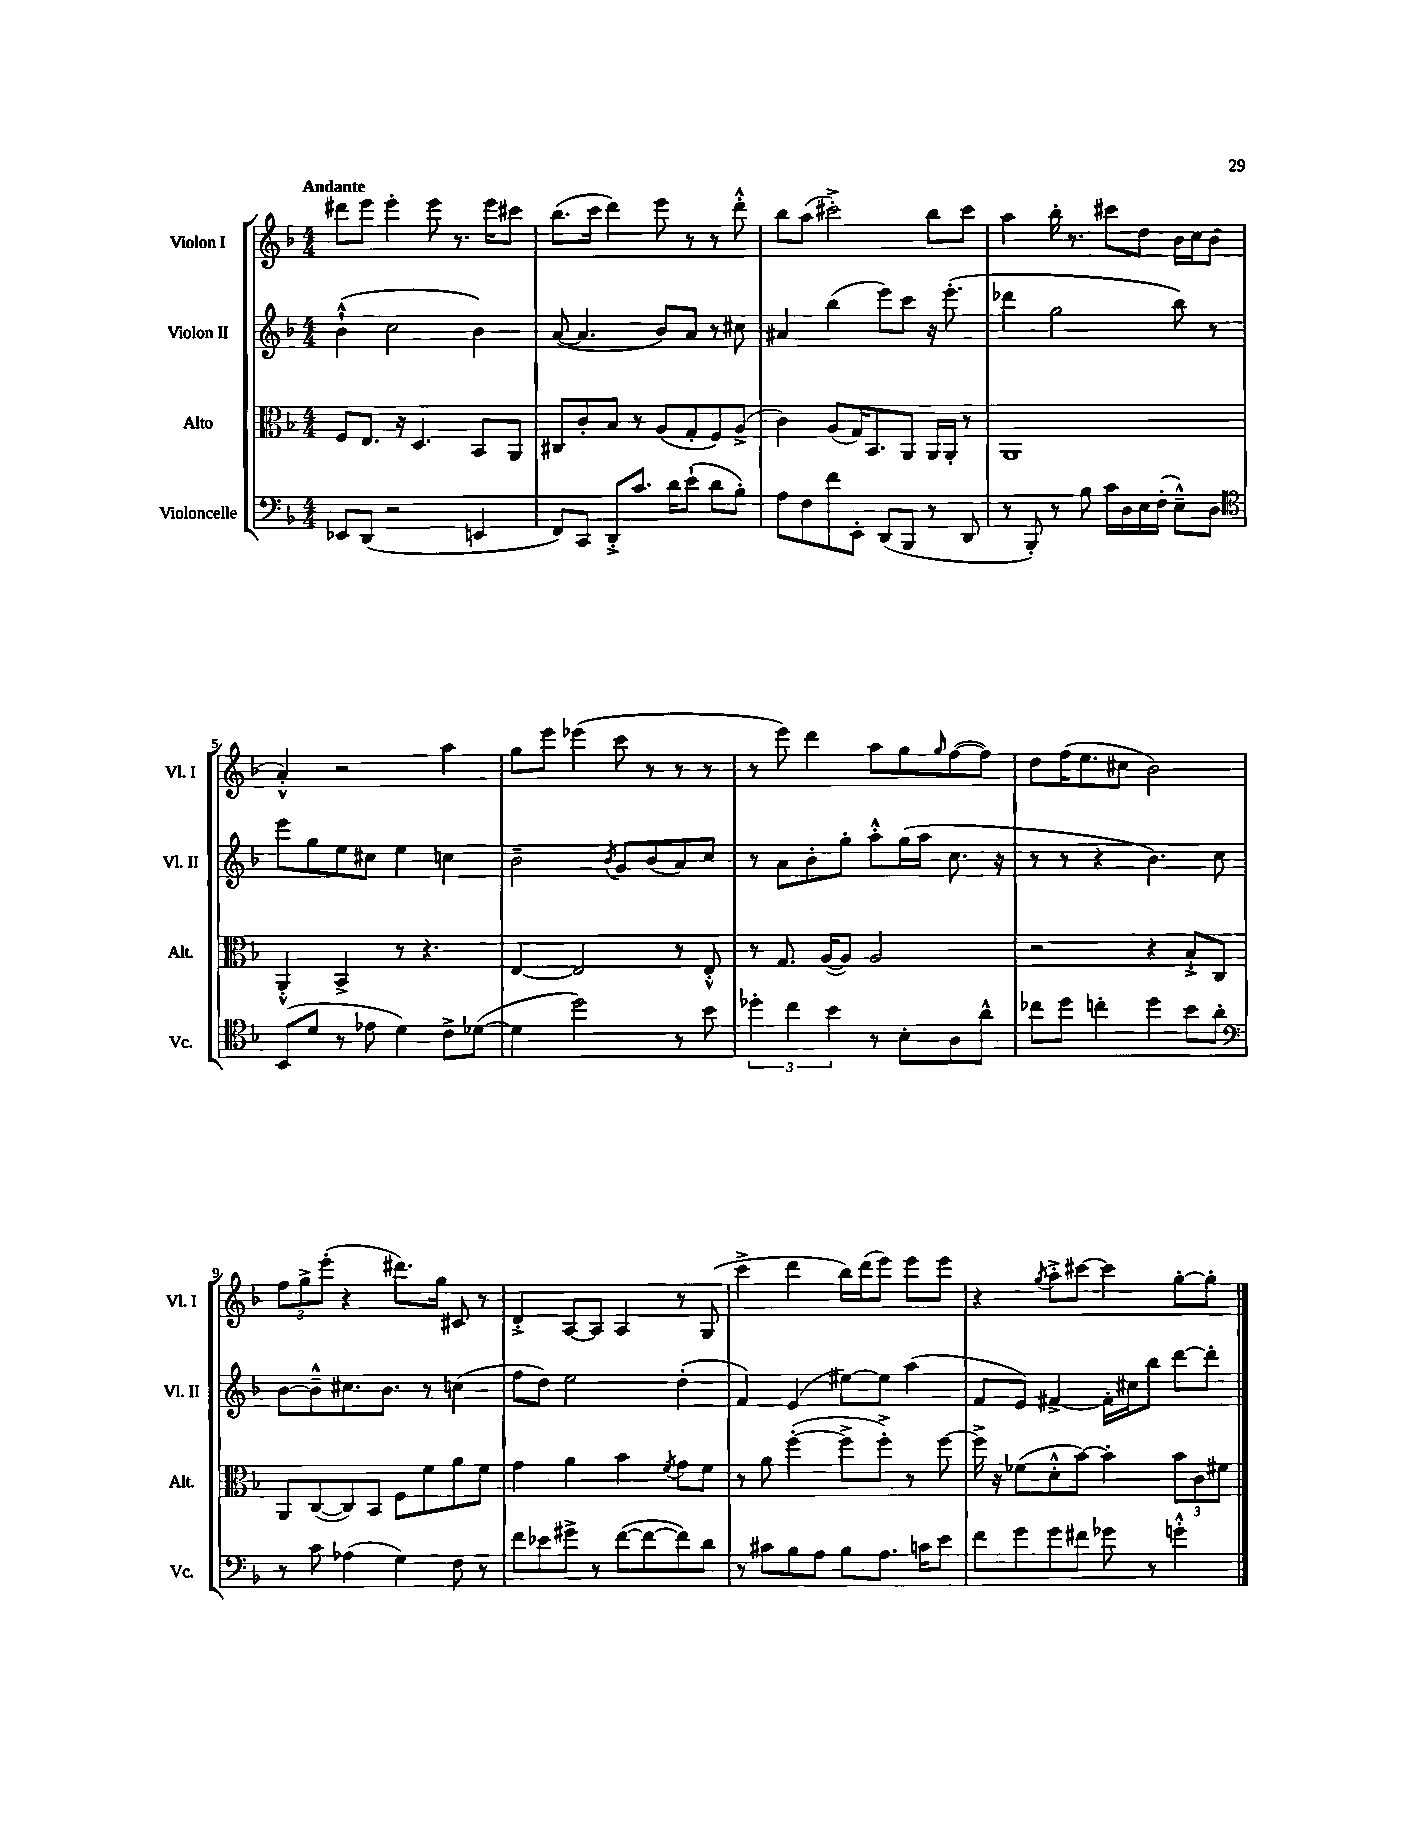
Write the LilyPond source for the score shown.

<<
\new StaffGroup <<
\new Staff = "s0" \with { instrumentName = "Violon I" shortInstrumentName = "Vl. I" } {
    \clef treble \key f \major \numericTimeSignature \time 4/4 \tempo "Andante"
    dis'''8 e'''8 e'''4-. e'''8 r8. e'''16 cis'''8 |
    bes''8.( c'''16 d'''4) e'''8 r8 r8 d'''8-.-^ |
    bes''8 a''8( cis'''2-.->) bes''8 cis'''8 |
    a''4 bes''16-. r8. cis'''8 d''8 bes'16 c''16 bes'8( |
    a'4-.-^) r2 a''4 |
    g''8 e'''8 ees'''4( c'''8 r8 r8 r8 |
    r8 e'''8) d'''4 a''8 g''8 \grace { g''16 } f''8~( f''8) |
    d''8 f''16( e''8. cis''8 bes'2) |
    \tuplet 3/2 { f''8 g''8-> e'''8-.( } r4 dis'''8.) g''16 cis'8 r8 |
    d'4-.-> a8~ a8 a4 r8 g8( |
    c'''4-> d'''4 bes''16) d'''16( e'''8) e'''8 e'''8 |
    r4 \acciaccatura { g''8 } a''8-.-> cis'''8~ cis'''4 g''8~-. g''8-. \bar "|." |
}
\new Staff = "s1" \with { instrumentName = "Violon II" shortInstrumentName = "Vl. II" } {
    \clef treble \key f \major \numericTimeSignature \time 4/4
    bes'4-!-^( c''2 bes'4) |
    a'8~( a'4. bes'8) a'8 r8 cis''8 |
    ais'4 bes''4( e'''8) c'''8 r16 e'''8.-.( |
    des'''4 g''2 bes''8) r8 |
    e'''8 g''8 e''8 cis''8 e''4 c''4 |
    bes'2-- \acciaccatura { bes'8 } g'8 bes'8( a'8) c''8 |
    r8 a'8 bes'8-. g''8-. a''8-.-^ g''16( a''16 c''8. r16 |
    r8 r8 r4 bes'4.) c''8 |
    bes'8~ bes'8---^ cis''8. bes'8. r8 c''4( |
    f''8 d''8) e''2 d''4-.( |
    f'4) e'4( eis''8~) eis''8 a''4( |
    f'8 e'8) fis'4~-> fis'16-. cis''16 bes''8 d'''8~ d'''8-. \bar "|." |
}
\new Staff = "s2" \with { instrumentName = "Alto" shortInstrumentName = "Alt." } {
    \clef alto \key f \major \numericTimeSignature \time 4/4
    f8 e8. r16 d4. bes,8 a,8 |
    cis8 c'8-. bes8 r8 a8( g8-. f8) a8->( |
    c'4) a8( g16) bes,8. a,8 a,16 a,16-. r8 |
    a,1 |
    a,4-.-^ bes,4-> r8 r4. |
    e4~ e2 r8 e8-.-^ |
    r8 g8. a16~( a8) a2 |
    r2 r4 bes8-!-> c8 |
    a,8 c8~( c8) bes,8 f8 f'8 a'8 f'8 |
    g'4 a'4 bes'4 \acciaccatura { f'8 } g'8 f'8 |
    r8 a'8 f''4~-.( f''8-> f''8-.->) r8 f''8~ |
    f''16-> r16 fes'8( d'8-.-^ bes'8~) bes'4-. \tuplet 3/2 { bes'8 c'8 fis'8 } \bar "|." |
}
\new Staff = "s3" \with { instrumentName = "Violoncelle" shortInstrumentName = "Vc." } {
    \clef bass \key f \major \numericTimeSignature \time 4/4
    ees,8 d,8( r2 e,4 |
    f,8) c,8 d,8-.-> c'8. d'16 e'8-!( d'8 bes8-.) |
    a8 f8 f'8 e,8-. d,8( bes,,8 r8 d,8 |
    r8 bes,,8-.) r8 bes8 c'16 d16 e16 f16-.( e8---^) d8 |
    \clef tenor bes,8( d'8 r8 ees'8 d'4) c'8-> des'8~( |
    des'4 d''2) r8 bes'8 |
    \tuplet 3/2 { des''4-. c''4 bes'4 } r8 bes8-. a8 a'8-^ |
    ces''8 d''8 c''4-. d''4 bes'8 a'8-. |
    \clef bass r8 c'8 aes4( g4) f8 r8 |
    f'8 ees'8 gis'8-> r8 f'8~( f'8~ f'8) d'8 |
    r8 cis'8 bes8 a8 bes8 a8. c'16 e'8 |
    f'8 g'8 g'8 fis'8 ges'8 r8 g'4-.-^ \bar "|." |
}
>>
>>
